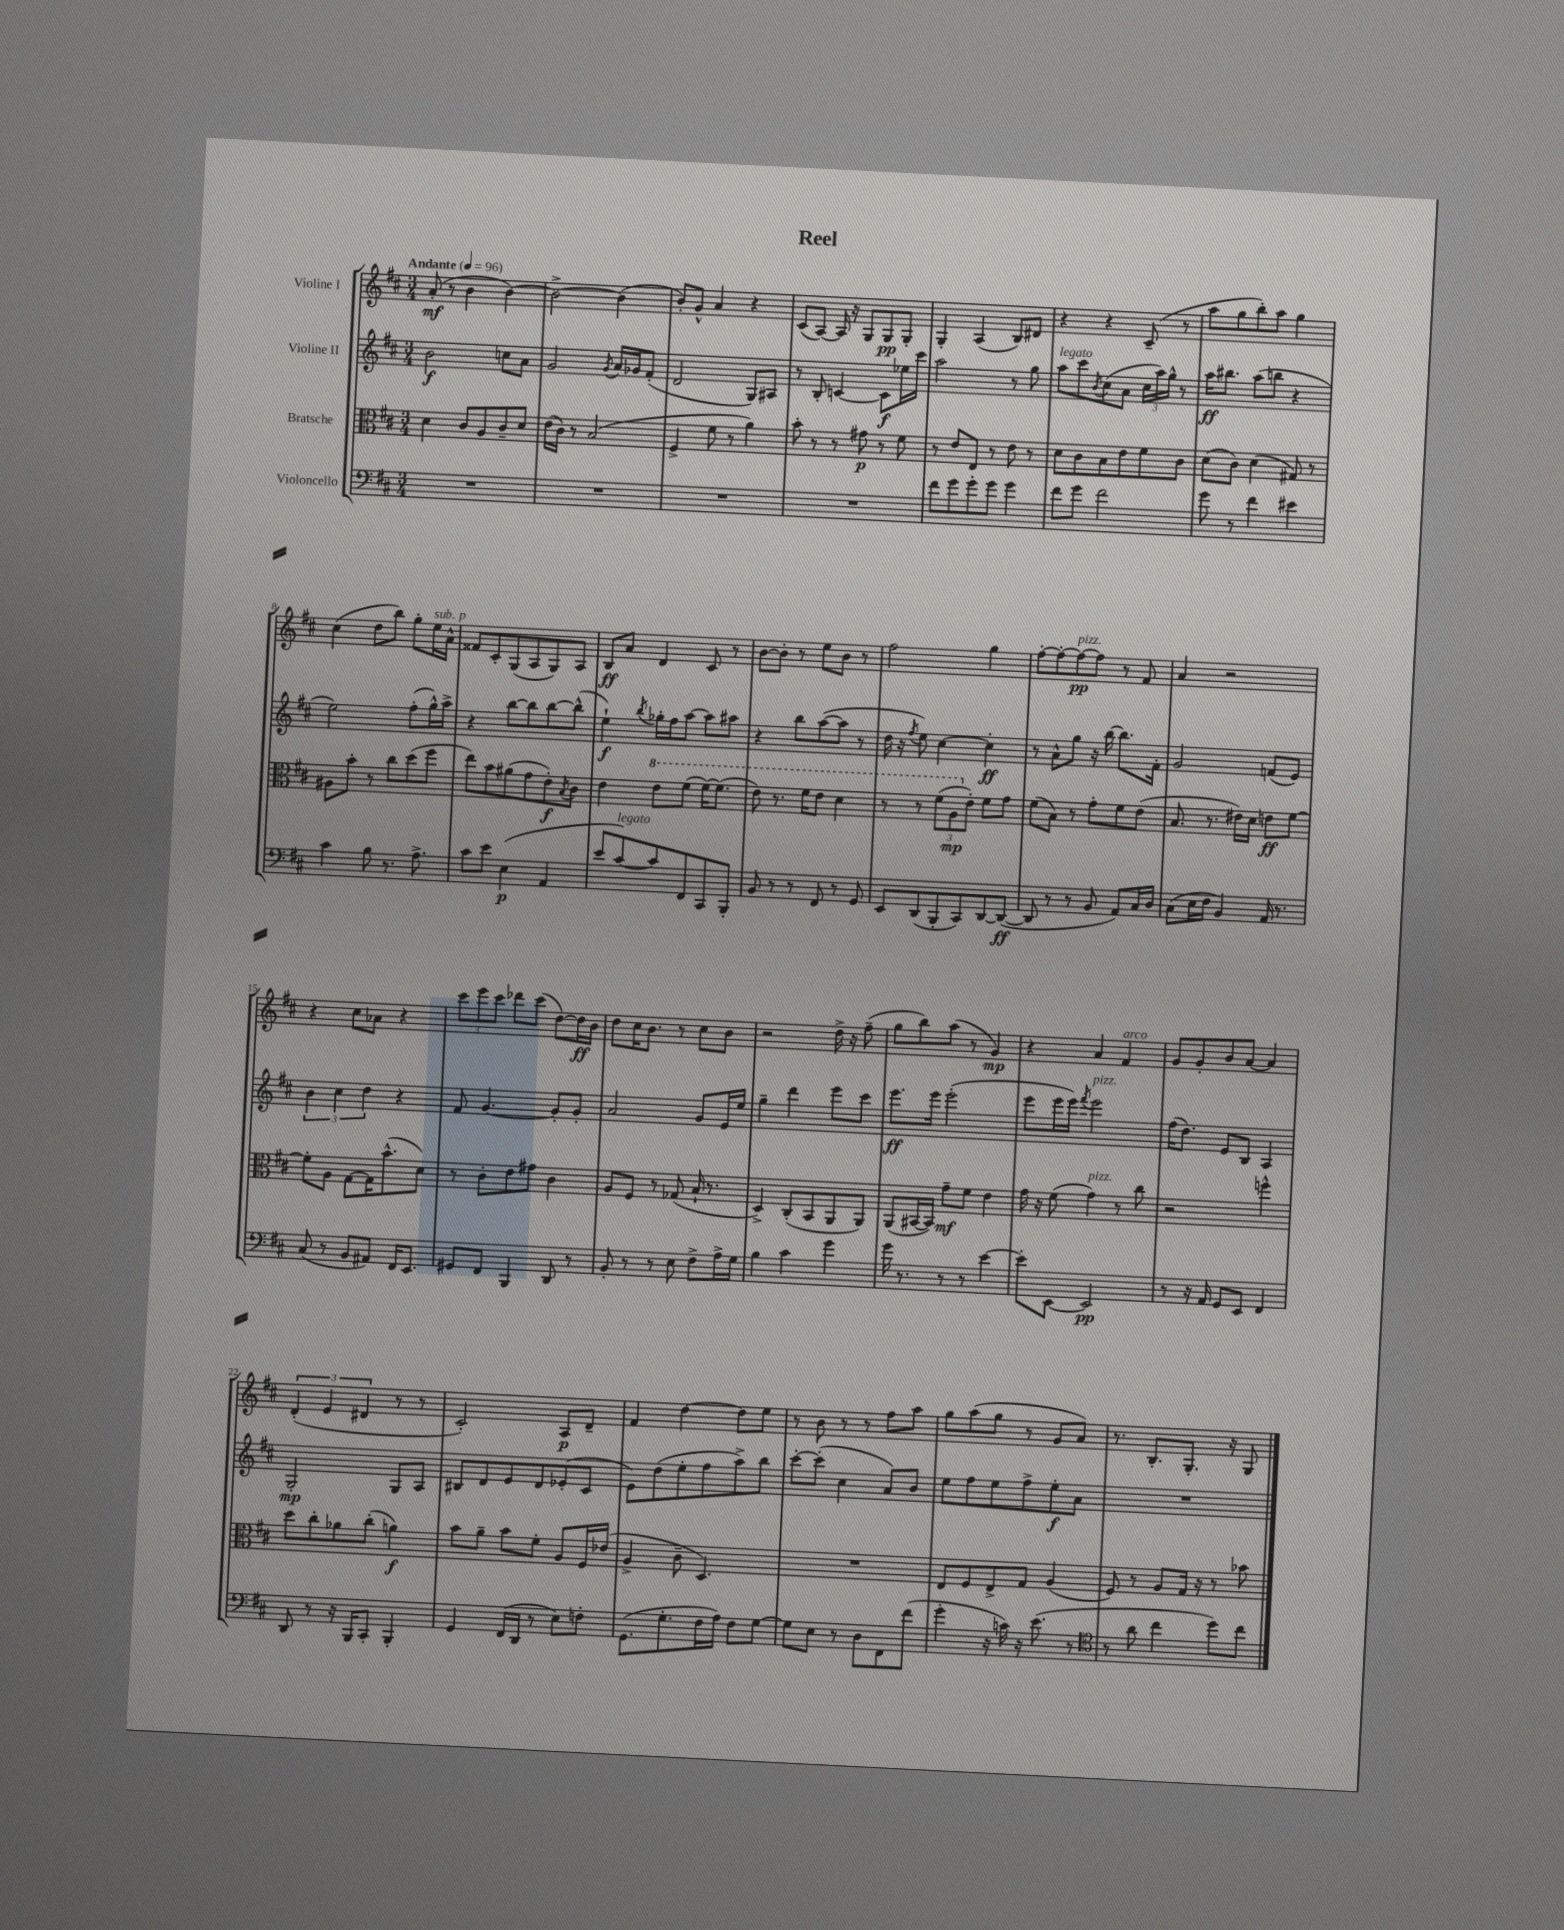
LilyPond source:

\header { title = "Reel" }
<<
\new StaffGroup <<
\new Staff = "s0" \with { instrumentName = "Violine I" } {
    \clef treble \key d \major \numericTimeSignature \time 3/4 \tempo "Andante" 4 = 96
    a'8-.\mf( r8 b'4 b'4~) |
    b'2~-> b'4( |
    b'8-.) g'8-^ a'4 r4 |
    cis'8( a8~) a16 r16 g8 g8\pp g8-. |
    g4-. a4( b8) dis'8 |
    r4 r4 cis'8--( r8 |
    a''8 g''8 b''8-.) a''8 g''4 |
    cis''4( d''8 b''8) g''8-. e''16^\markup { \italic "sub. p" } a'16-^ |
    fisis'8 cis'8-. g8( a8 g8) a8 |
    b8\ff a'8 d'4 cis'8 r8 |
    b'8~ b'8-. r8 e''8 b'8 r8 |
    fis''2 g''4 |
    fis''8~-. fis''8~-. fis''8~\pp^\markup { \italic "pizz." } fis''8 r8 fis'8 |
    a'4 r2 |
    r4 cis''8 aes'8 r4 |
    \tuplet 3/2 { cis'''8 e'''8 cis'''8 } des'''8 cis'''8( d''8~) d''16\ff b'16 |
    d''8 cis''16 b'8. r8 cis''8 b'8 |
    r2 d''16-> r16 fis''8--( |
    g''8 b''8) a''8( r8 g'4\mp) |
    r4 a'4 fis'4^\markup { \italic "arco" } |
    g'8 g'8-. b'8 a'8~ a'4 |
    \tuplet 3/2 { d'4-.( e'4 dis'4 } r8 r8 |
    cis'2-.) a8\p d'8-- |
    fis'4 d''4~ d''8 e''8 |
    r8 b'8 r8 r8 fis''8 a''8 |
    g''8 a''8( g''8 r8 g'8 a'8) |
    r8. b8.-. g8.-. r16 g8 \bar "|." |
}
\new Staff = "s1" \with { instrumentName = "Violine II" } {
    \clef treble \key d \major \numericTimeSignature \time 3/4
    b'2\f c''8 a'8 |
    g'2 \acciaccatura { g'8 } a'16 ges'16 fis'8-.( |
    d'2 g8) ais8 |
    r8 b8-. c'4~ c'8\f ees''16 cis'''16 |
    a''2 r8 g''8 |
    a''8^\markup { \italic "legato" } cis'''8 \acciaccatura { b'8 } cis''8( a'8 \tuplet 3/2 { cis''16 a''16) g''16-^ } r8 |
    a''16\ff bis''8. a''8( b''8 r4 |
    e''2) fis''8-.( g''16-^) a''16-> |
    r4 b''8~ b''8 b''8~ b''8-^( |
    e''4-!\f) \acciaccatura { b''8 } ges''16-. fis''16 a''8~ a''8 ais''8 |
    r4 b''8 a''8~( a''8 r8 |
    d''16 r16 \acciaccatura { fis''8 } e''8) cis''4~ cis''4-.\ff |
    r8 a'8-^ g''8 r16 b''16~ b''8. fis'16-. |
    g'2 f'8( e'8) |
    \tuplet 3/2 { b'4 cis''4 d''4 } r4 |
    fis'8 g'4.~ g'8-. g'8-. |
    a'2 g'8 e'16 e''16 |
    g''4-- d'''4 e'''8 cis'''8 |
    e'''8.\ff e'''16 e'''2-.( |
    e'''8 e'''16 e'''16) \acciaccatura { fis'''8 } e'''2^\markup { \italic "pizz." } |
    fis''16( d''8.) e'8 b8 a4 |
    g2-.\mp g8 a8 |
    bis8 d'8 e'8 d'8 ees'8-.( cis'8 |
    e'8) d''8( e''8-. fis''8 a''8->) b''8 |
    cis'''8~-. cis'''8-.( cis''4 a'8) b'8 |
    e''8 fis''8 e''8 fis''8-> e''8-.\f a'8 |
    R2. \bar "|." |
}
\new Staff = "s2" \with { instrumentName = "Bratsche" } {
    \clef alto \key d \major \numericTimeSignature \time 3/4
    d'4 cis'8 a8 cis'8-- d'8 |
    e'16( cis'16) r8 b2( |
    fis4-> fis'8 r8 a'4) |
    b'8-. r8 r8 gis'8\p r8 fis'8 |
    r8 e'8 e8 r8 e'8 r8 |
    d'8 cis'8 b8 e'8 fis'8 cis'8 |
    d'8( cis'8) d'4( gis8) r8 |
    ais8 b'8-. r8 cis''8 d''8( fis''8 |
    e''8) b'8 ais'8( g'8 e'8-.\f) \acciaccatura { b8 } cis'8 |
    e'4 \ottava #1 e''8 fis''8( fis''16~) fis''8.( |
    e''8) r8. fis''16 e''8 d''4 |
    r8 r8 \tuplet 3/2 { fis''8( a'8\mp \ottava #0 e'8-.) } fis'8 g'8 |
    fis'8( b8) r8 g'8-. fis'8 e'8( |
    b8. r8. eis'16) d'16 e'8\ff fis'8~ |
    fis'8-. a8 g8~ g16 b'8.-^( d'8) |
    r8 cis'8-. e'8 gis'8 cis'4 |
    a8 fis8 r8 ges8( b16-! r8. |
    d4->) cis8-.( b,8 a,8 a,8) |
    a,8( bis,16~ bis,16) g'8--\mf fis'8 e'4 |
    g'16 r16 fis'8( g'4^\markup { \italic "pizz." }) r8 cis''8 |
    r2 f''4-^ |
    d''8 cis''8-. aes'8 cis''8-.( a'4\f) |
    b'8 a'8-- b'8 fis'8-. a8 fis16 ees'16( |
    a4-> cis'8-- d4.) |
    R2. |
    e8 fis8 e8-> g8 a4( |
    fis8) r8 a8 g16 r16 r8 bes'8 \bar "|." |
}
\new Staff = "s3" \with { instrumentName = "Violoncello" } {
    \clef bass \key d \major \numericTimeSignature \time 3/4
    R2. |
    R2. |
    R2. |
    R2. |
    fis'8 g'8 g'8-. g'8 g'4 |
    fis'8 g'8 fis'2 |
    g'8 r8 fis'4 eis'4 |
    cis'4 b8 r8. a8.-> |
    cis'8 e'8 e4\p( a,4 |
    e'8 cis'8~^\markup { \italic "legato" }) cis'8 fis,8 cis,8 b,,8-. |
    b,8 r8 r8 fis,8 r8 g,8 |
    e,8 d,8( b,,8-. cis,8) d,8~ d,8~\ff( |
    d,8 r8 r8 b,8 a,8) cis16 d16 |
    cis8( e16 fis16 b,4) a,16 r8. |
    cis8( r8 b,8 ais,8) fis,16 e,8. |
    gis,8 fis,8 b,,4 d,8 r8 |
    b,8-. r8 r8 e8 fis8-> a16-> g16 |
    b4 cis'4 g'4 |
    g'16 r8. r8 r8 e'4~ |
    e'8-. e,8~ e,2\pp |
    r8 r16 a,16 g,8 e,8 fis,4 |
    d,8 r8 r16 b,,16 cis,8-. b,,4-. |
    g,4 fis,16( d,16 r8 e8) f8-. |
    g,8.( g8.-. fis16 a16) fis8 g8~ |
    g8 e8 r8 d8 fis,8 fis'8( |
    g'4-. r16 c'16) r16 e'8.( r8 |
    \clef tenor r8 a'8 cis''4 d''8) cis''8 \bar "|." |
}
>>
>>
